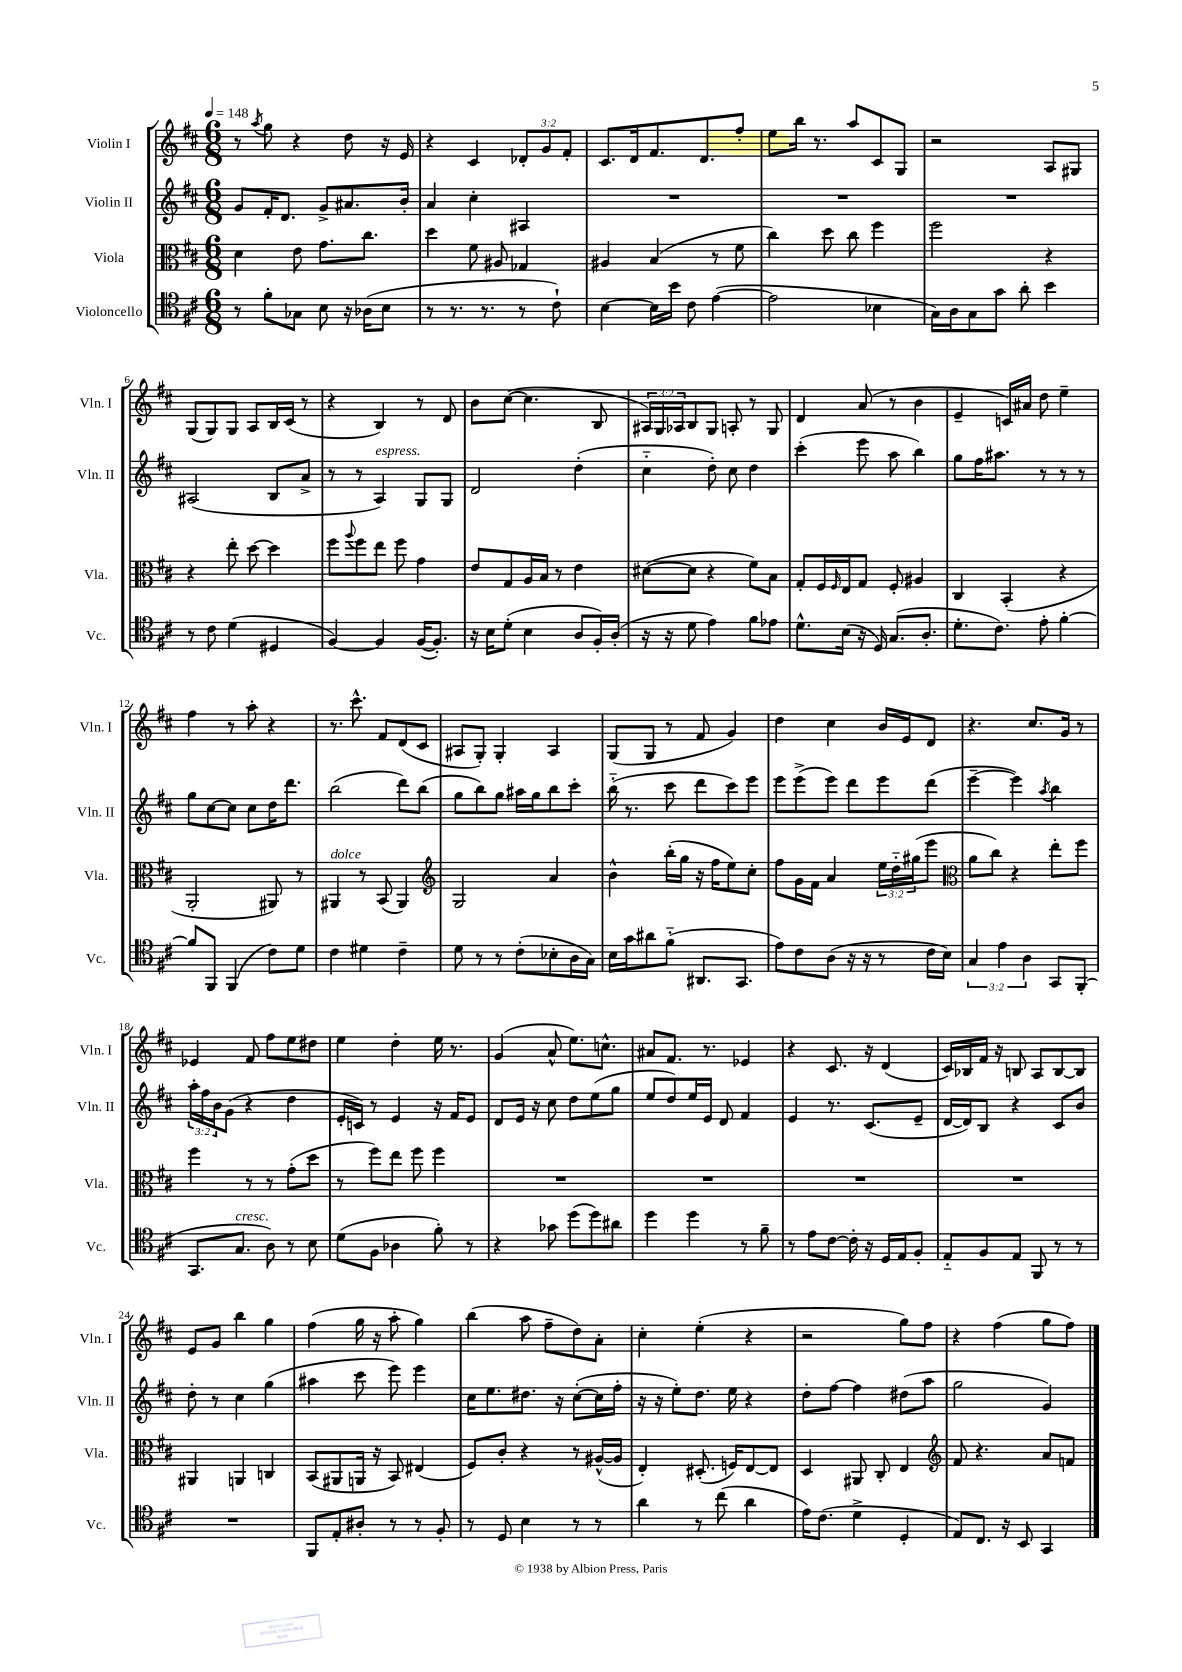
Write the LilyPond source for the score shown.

<<
\new StaffGroup <<
\new Staff = "s0" \with { instrumentName = "Violin I" shortInstrumentName = "Vln. I" } {
    \clef treble \key d \major \numericTimeSignature \time 6/8 \override Staff.TupletNumber.text = #tuplet-number::calc-fraction-text \tempo 4 = 148
    r8 \acciaccatura { a''8 } g''8 r4 d''8 r16 e'16 |
    r4 cis'4 \tuplet 3/2 { des'8-. g'8 fis'8-. } |
    cis'8. d'16 fis'8. d'8. fis''8-. |
    e''8 b''16 r8. a''8 cis'8 g8 |
    r2 a8 gis8 |
    g8( g8) g8 a8 b16 cis'16( r8 |
    r4 b4) r8 d'8 |
    b'8 cis''8~( cis''4. b8 |
    \tuplet 3/2 { ais16) g16 aes16 } b8 g8 a8-. r8 g8 |
    d'4 a'8( r8 b'4 |
    e'4-- c'16) ais'16 d''8 e''4-- |
    fis''4 r8 a''8-. r4 |
    r8. cis'''8.-^ fis'8 d'8( cis'8 |
    ais8 g8-.) g4-. ais4 |
    g8( g8 r8 fis'8 g'4) |
    d''4 cis''4 b'16 e'16 d'8 |
    r4. cis''8. g'16 r8 |
    ees'4 fis'8 fis''8 e''8 dis''8 |
    e''4 d''4-. e''16 r8. |
    g'4( a'8-^ e''8.) c''8.-^ |
    ais'8 fis'8. r8. ees'4 |
    r4 cis'8. r16 d'4( |
    cis'16) bes16 fis'16 r16 b8 a8 b8~ b8 |
    e'8 g'8 b''4 g''4 |
    fis''4( g''16 r16 a''8-. g''4) |
    b''4( a''8 fis''8-- d''8) a'8-. |
    cis''4-. e''4-.( r4 |
    r2 g''8) fis''8 |
    r4 fis''4( g''8 fis''8) \bar "|." |
}
\new Staff = "s1" \with { instrumentName = "Violin II" shortInstrumentName = "Vln. II" } {
    \clef treble \key d \major \numericTimeSignature \time 6/8 \override Staff.TupletNumber.text = #tuplet-number::calc-fraction-text
    g'8 fis'16-. d'8. g'8-> ais'8. b'16-. |
    a'4 cis''4-. ais4 |
    R2. |
    R2. |
    R2. |
    ais2( b8 a'8-> |
    r8 r8 a4^\markup { \italic "espress." }) g8 g8 |
    d'2 d''4-.( |
    cis''4-_ d''8-.) cis''8 d''4 |
    cis'''4-.( e'''8 a''8 b''4) |
    g''8 fis''16 ais''8. r8 r8 r8 |
    g''8 cis''8~ cis''8 cis''8 d''16 d'''8. |
    b''2( d'''8) b''8( |
    g''8 b''8) g''8 ais''16 g''16 b''8 cis'''8-. |
    b''16-_( r8. cis'''8 d'''8 cis'''8) e'''8 |
    e'''8 e'''8->( e'''8) d'''8 e'''8 d'''8( |
    e'''4~-- e'''4) \acciaccatura { a''8 } b''4 |
    \tuplet 3/2 { a''16-. fis''16 b'16 } g'8( r4 d''4 |
    e'16-. c'16) r8 e'4 r16 fis'16 e'8 |
    d'8 e'16 r16 cis''8 d''8 e''8( g''8 |
    e''8 d''8) e''16 e'16 d'8 fis'4 |
    e'4 r8. cis'8.( e'8-- |
    d'16~ d'16) b8 r4 cis'8 b'8 |
    d''8-. r8 cis''4 g''4( |
    ais''4 cis'''8 e'''8) e'''4 |
    cis''16 e''8. dis''8. r16 cis''8~-.( cis''16 fis''16-. |
    r16 r16 e''8-.) d''8. e''16 r4 |
    d''8-. fis''8~ fis''4 dis''8( a''8 |
    g''2 g'4) \bar "|." |
}
\new Staff = "s2" \with { instrumentName = "Viola" shortInstrumentName = "Vla." } {
    \clef alto \key d \major \numericTimeSignature \time 6/8 \override Staff.TupletNumber.text = #tuplet-number::calc-fraction-text
    d'4 e'8 g'8. cis''8. |
    d''4 fis'8 ais8 ges4 |
    ais4 b4( r8 fis'8 |
    cis''4) d''8 cis''8 fis''4 |
    fis''2 r4 |
    r4 e''8-. d''8~ d''4 |
    fis''8 \appoggiatura { a''8 } fis''8 e''8 fis''8 g'4 |
    e'8 g8 a16 b16 r8 e'4 |
    dis'8~( dis'8 r4 fis'8) b8 |
    g8-. fis16 \grace { fis16 } e16 g8 fis8-. ais4 |
    cis4 b,4-.( r4 |
    a,2-. ais,8) r8 |
    ais,4^\markup { \italic "dolce" } r8 b,8( ais,4) |
    \clef treble g2 a'4 |
    b'4-^ b''16-.( g''16 r16 fis''16 e''8) cis''8-. |
    fis''8 g'16 fis'16 a'4 \tuplet 3/2 { e''16 d''16-_ gis''16( } e'''8 |
    \clef alto a'8 cis''8) r4 e''8-. fis''8 |
    fis''4 r8 r8 g'8-.( d''8 |
    r8 fis''8) e''8 fis''8 fis''4 |
    R2. |
    R2. |
    R2. |
    R2. |
    ais,4 a,4 c4 |
    b,8( ais,8 a,16 r16 b,8) eis4( |
    fis8) cis'8-. r4 r8 ais16~-^( ais16 |
    e4-.) dis8.-.( f16) e8~ e8 |
    d4 ais,8 cis8-. e4 |
    \clef treble fis'8 r4. a'8 f'8 \bar "|." |
}
\new Staff = "s3" \with { instrumentName = "Violoncello" shortInstrumentName = "Vc." } {
    \clef tenor \key d \major \numericTimeSignature \time 6/8 \override Staff.TupletNumber.text = #tuplet-number::calc-fraction-text
    r8 fis'8-. ges8 b8 r16 aes16( b8 |
    r8 r8. r8. r8 cis'8-!) |
    b4~ b16 b'16 cis'8 e'4~( |
    e'2 bes4 |
    g16) a16 g8 g'8 a'8-. b'4 |
    r8 cis'8 d'4( dis4 |
    fis4~) fis4 fis16~( fis8.-.) |
    r16 b16 d'8-.( b4 a8 fis16-.) a16-.( |
    r16 r16 d'8 e'4) fis'8 ees'8 |
    d'8.-^ b16( r16 d16) g8.( a8.-. |
    d'8.-. cis'8.) e'8-. fis'4~-. |
    fis'8 fis,8 fis,4( cis'8) d'8 |
    cis'4 dis'4 cis'4-- |
    d'8 r8 r8 cis'8-.( bes8-. a16 g16) |
    b16 g'16 ais'8 fis'8-_( ais,8. g,8. |
    e'8) cis'8 a8( r16 r16 r8 cis'16 b16) |
    \tuplet 3/2 { g4 e'4 a4 } g,8 fis,8-.( |
    g,8. g8.^\markup { \italic "cresc." } a8) r8 b8 |
    d'8( fis8 aes4 fis'8-.) r8 |
    r4 ges'8 d''8( d''8) ais'8 |
    d''4 d''4 r8 fis'8-- |
    r8 e'8 cis'8~ cis'16-. r16 d16 e16 fis8-. |
    e8-_ fis8 e8 fis,8 r8 r8 |
    R2. |
    fis,8 e8-. ais8-. r8 r8 fis8-. |
    r8 d8 b4 r8 r8 |
    a'4 r8 cis''8( a'4 |
    e'16) cis'8.( d'4-> d4-. |
    e8) cis8. r16 b,8 g,4 \bar "|." |
}
>>
>>
